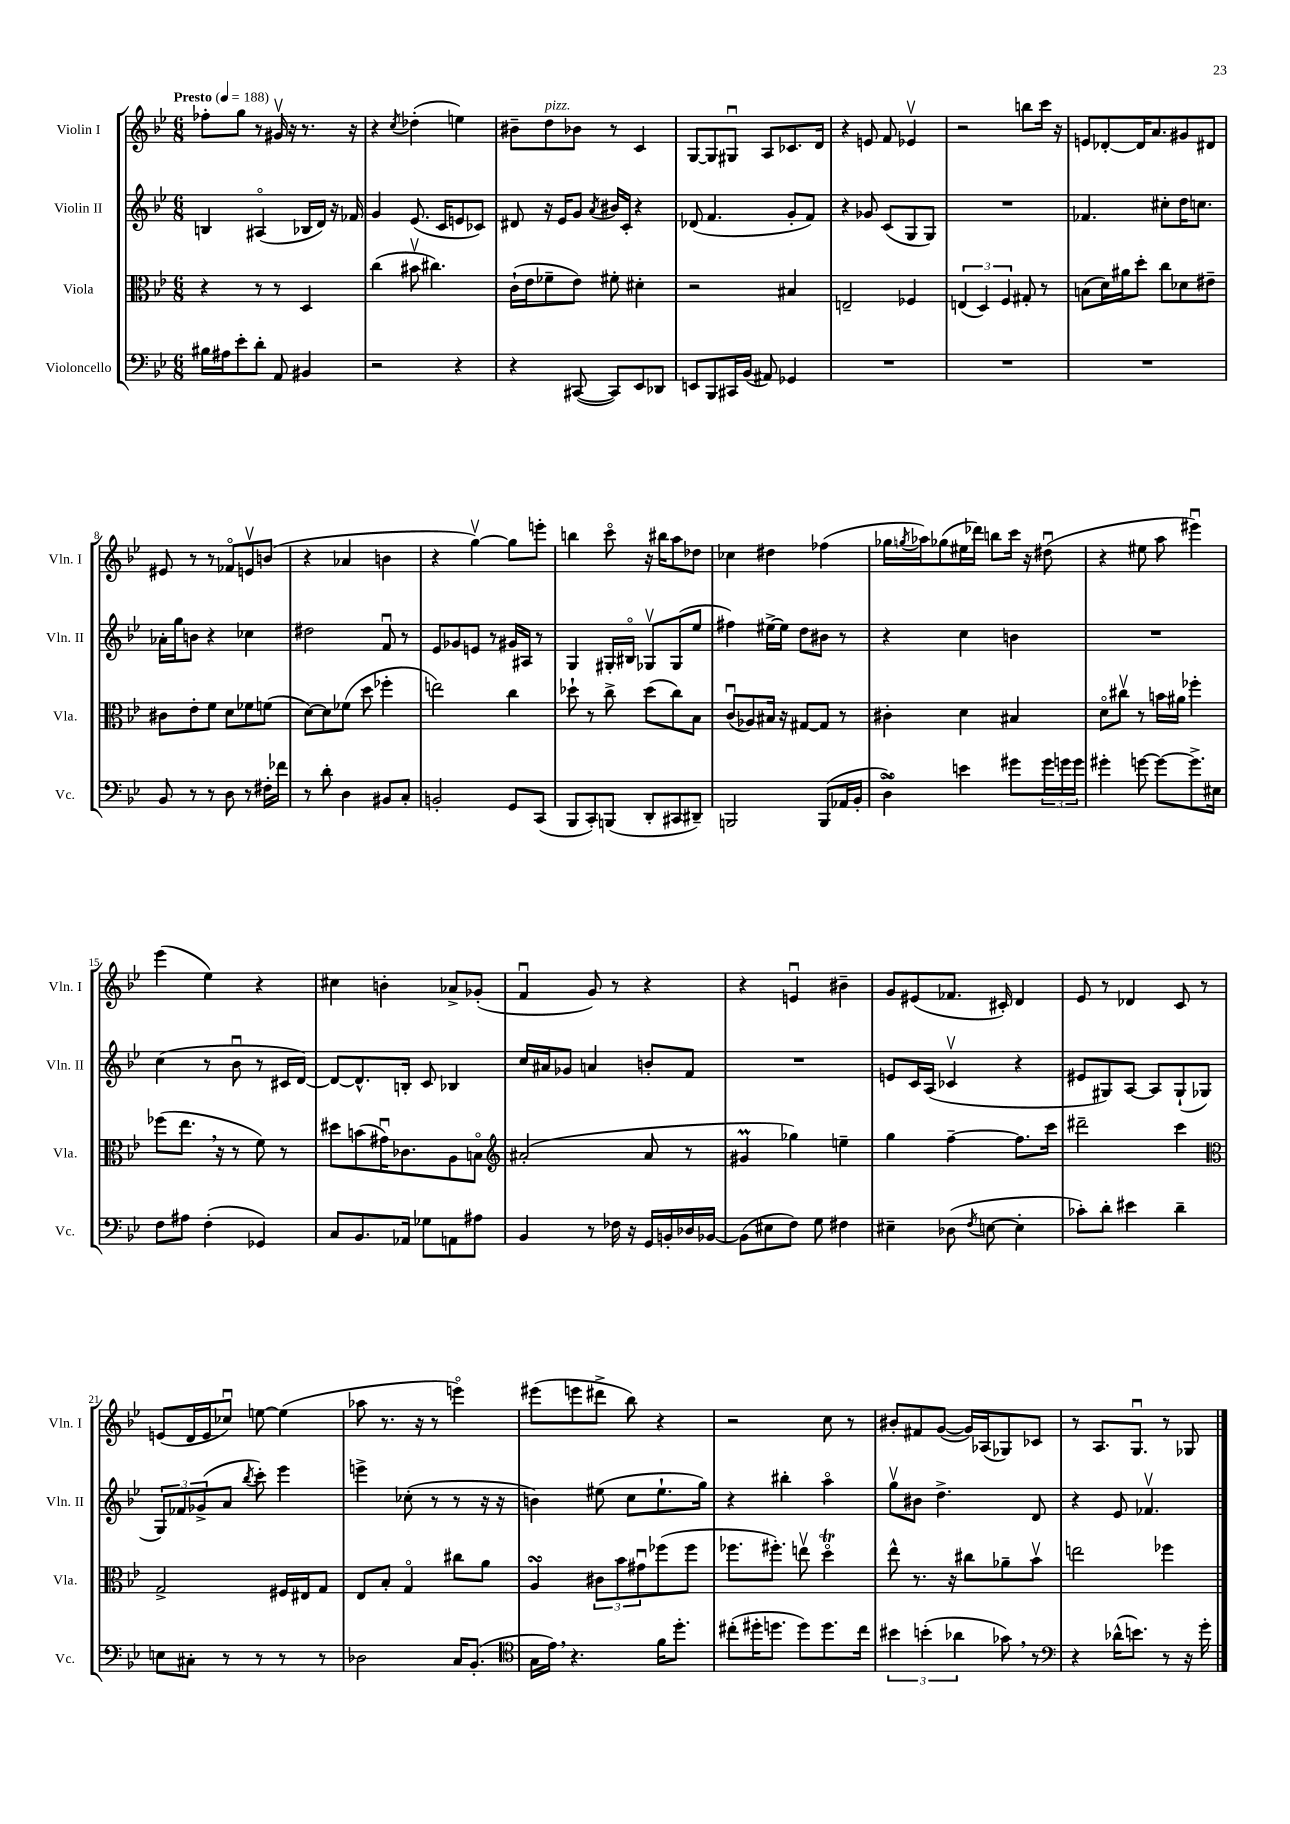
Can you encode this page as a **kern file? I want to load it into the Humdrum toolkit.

**kern	**kern	**kern	**kern
*part4	*part3	*part2	*part1
*staff4	*staff3	*staff2	*staff1
*I"Violoncello	*I"Viola	*I"Violin II	*I"Violin I
*I'Vc.	*I'Vla.	*I'Vln. II	*I'Vln. I
*clefF4	*clefC3	*clefG2	*clefG2
*k[b-e-]	*k[b-e-]	*k[b-e-]	*k[b-e-]
*M6/8	*M6/8	*M6/8	*M6/8
*MM188	*MM188	*MM188	*MM188
=1	=1	=1	=1
!	!	!	!LO:TX:a:B:t=Presto
16B#X\LL	4r	4Bn/	8ff-X'\L
16A#X\J	.	.	.
8e-'\	.	.	8gg\J
8d'\J	8r	(4A#X/	8r
8AA/	8r	.	16g#Xv/
.	.	.	16r
4BB#X/	4D/	16B-X/LL	8.r
.	.	16d/JJ)	.
.	.	16r	.
.	.	16f-X/	16r
=2	=2	=2	=2
2r	(4cc\	4g/	4r
.	.	.	8qcc/
.	8b#Xv\	(8.e-/	(4dd-X'\
.	4.cc#X\)	.	.
.	.	16c/KL	.
4r	.	8en/	4een\)
.	.	8c-X/J)	.
=3	=3	=3	=3
4r	(16c`\LL	8d#X/	8b#X~\L
.	16e-\J	.	.
!	!	!	!LO:TX:a:i:t=pizz.
.	8f-X~\	16r	8dd\
.	.	16e-/KL	.
([8CC#X/	8e-\J)	8g/J	8b-X\J
.	.	8qa/	.
8CC#/L])	8f#X'\	16b#X/LL	8r
.	.	16c'/JJ	.
8EE-/	4d#X'\	4r	4c/
8DD-X/J	.	.	.
=4	=4	=4	=4
8EEn/L	2r	(8d-X/	[8G/L
8BBB-/	.	4.f/	8G/]
16CC#X/L	.	.	8G#Xu/J
(16BB-/JJ	.	.	.
8AA#X/)	.	.	8A/L
4GG-X/	4B#X/	8g'/L	8.c-X/
.	.	8f/J)	.
.	.	.	16d/Jk
=5	=5	=5	=5
2.r	2En~/	4r	4r
.	.	8g-X/	8en/
.	.	(8c/L	8f/
.	4F-X/	8G/	4e-Xv/
.	.	8G/J)	.
=6	=6	=6	=6
2.r	(6En/	2.r	2r
.	6D/)	.	.
.	6F/	.	.
.	8G#X'/	.	8bbn\L
.	8r	.	16ccc\Jk
.	.	.	16r
=7	=7	=7	=7
2.r	(8Bn\L	4.f-X/	8en/L
.	16d\L)	.	[8d-X'/
.	16a#X\J	.	.
.	8dd'\J	.	16d-/K]
.	.	.	8.a/
.	8cc\L	8cc#X'\L	.
.	8d-X\	16dd\K	8g#X/
.	.	8.ccn\J	.
.	8e#X~\J	.	8d#X/J
!!LO:LB:g=z
=8	=8	=8	=8
8BB-/	8c#X\L	16a-X'\LL	8e#X/
.	.	16gg\J	.
8r	8e-'\	8bn\J	8r
8r	8f\J	4r	8r
8D\	8d\L	.	8f-X/L
8r	8f-X\	4cc-X\	8env/
16F#X'\LL	(8fn\J	.	(8bn/J
16f-X\JJ	.	.	.
=9	=9	=9	=9
8r	[8d\L)	2dd#X\	4r
8d'\	8d\]	.	.
4D\	(8f-X\J	.	4a-X/
.	8dd\	.	.
8BB#X/L	4ff-X'\	8fu/	4bn\
8C'/J	.	8r	.
=10	=10	=10	=10
2BBn'/	2een\)	8e-/L	4r
.	.	8g-X/	.
.	.	8en/J	[4ggv\)
.	.	8r	.
8GG/L	4cc\	16g#X/LL	8gg\L]
.	.	16A#X/JJ	.
(8CC/J	.	8r	8eeen'\J
=11	=11	=11	=11
8BBB-/L	8dd-X`\	4G/	4bbn\
8CC'/)	8r	.	.
(8BBBn/J	8cc^\	16G#X'/LL	8ccc\
.	.	16B#X/JJ	.
8DD'/L	(8dd-\L	8G-Xv/L	16r
.	.	.	16bb#X\KL
8CC#X/	8cc\)	(8G-/	8aa\
8DD#X~/J)	8B-\J	8ee-/J	8dd-X\J
=12	=12	=12	=12
2BBBn/	(8cu/L	4ff#X\)	4cc-X\
.	8A-X/)	.	.
.	16B#X/Jk	[16ee#X^\LL	4dd#X\
.	16r	16ee#\JJ]	.
.	[8G#X/L	8dd\L	.
(8BBB/L	8G#/J]	8b#X\J	(4ff-X\
16AA-X/L	8r	8r	.
16BB-'/JJ	.	.	.
=13	=13	=13	=13
4DsSsS^\)	4c#X'\	4r	16gg-X\LL
.	.	.	8qggn/
.	.	.	16aa-X\J)
.	.	.	(8gg-X\
4en\	4d\	4cc\	16ee#X\L
.	.	.	16ddd-X\JJ)
.	.	.	8bbn\L
8g#X\L	4B#X/	4bn\	16ccc\Jk
.	.	.	16r
24g#\L	.	.	(8dd#Xu\
24gn\	.	.	.
24g\JJ	.	.	.
=14	=14	=14	=14
4g#X'\	8d\L	2.r	4r
.	8cc#Xv\J	.	.
[8gn\	8r	.	8ee#X\
8g\L_	16bn\LL	.	8aa\
.	16a#X\JJ	.	.
8.g^\]	4ff-X'\	.	4eee#Xu\)
16E#X\Jk	.	.	.
!!LO:LB:g=z
=15	=15	=15	=15
8F\L	(8ff-X\L	(4cc\	(4eee-\
8A#X\J	8.ee-,\J	.	.
(4F'\	.	8r	4ee-\)
.	16r	.	.
.	8r	8b-u\	.
4GG-X/)	8f\)	8r	4r
.	8r	16c#X/LL	.
.	.	[16d/JJ)	.
=16	=16	=16	=16
8C/L	8dd#X\L	8d/L_	4cc#X\
8.BB-/	(8bn\	8.d^^/]	.
.	16g#Xu\K)	.	4bn'\
16AA-X/Jk	8.c-X\	16Bn'/Jk	.
8G-X\L	.	8c/	.
8AAn\	8A\	4B-X/	8a-X^/L
8A#X\J	8Bn\J	.	(8g-X'/J
=17	=17	=17	=17
*	*clefG2	*	*
4BB-/	(2a#X'/	16cc/LL	4fu/
.	.	16a#X/J	.
.	.	8g-X/J	.
8r	.	4an/	8g/)
16F-X\	.	.	8r
16r	.	.	.
16GG/LL	8a#/	8bn'/L	4r
16BBn'/	.	.	.
16D-X/	8r	8f/J	.
[16BB-X/JJ	.	.	.
=18	=18	=18	=18
(8BB-\L]	4g#Xm/	2.r	4r
8E#X\	.	.	.
8F\J)	4gg-X\)	.	4enu/
8G\	.	.	.
4F#X\	4een~\	.	4b#X~\
=19	=19	=19	=19
4E#X~\	4gg\	8en/L	8g/L
.	.	16c/L	(8e#X/
.	.	(16A/JJ	.
(8D-X\	[4ff~\	4c-Xv/	8.f-X/J
8qF/	.	.	.
[8En\	.	.	.
.	.	.	16c#X'/)
4E'\]	8.ff\L]	4r	4d/
.	16ccc\Jk	.	.
=20	=20	=20	=20
8c-X'\L)	2ddd#X~\	8e#X/L	8e-/
8d'\J	.	8G#X/)	8r
4e#X\	.	[8A/J	4d-X/
.	.	8A/L]	.
4d~\	4ccc\	(8G#`/	8c/
.	.	8G-X/J	8r
!!LO:LB:g=z
=21	=21	=21	=21
*	*clefC3	*	*
8En\L	2G^/	12G/L)	(8en/L
.	.	12f-X/	.
8C#X'\J	.	.	16d/L
.	.	(12g-X^/	.
.	.	.	16e/J
8r	.	8a/J	8cc-Xu/J)
.	.	8qbb-/	.
8r	.	8ccc'\)	[8een\
8r	16F#X/LL	4eee-\	(4ee\]
.	16E#X/J	.	.
8r	8G/J	.	.
=22	=22	=22	=22
2D-X\	8E-/L	4eeen^\	8aa-X\
.	8B-'/J	.	8.r
.	4G/	(8cc-X'\	.
.	.	.	16r
.	.	8r	8r
16C/KL	8cc#X\L	8r	4eeen\)
(8.BB-'/J	.	.	.
.	8a\J	16r	.
.	.	16r	.
=23	=23	=23	=23
*clefC4	*	*	*
16G\LL	4AsSsS/	4bn\)	(8eee#X\L
16e-,\JJ)	.	.	.
4.r	.	.	8eeen\
.	12c#X\L	(8ee#X\	8ddd#X^\J
.	12b-\	.	.
.	.	8cc\L	8bb-\)
.	12g#Xu\	.	.
16f\KL	(8ff-X\	8.ee#`\	4r
8.dd'\J	.	.	.
.	8ff-\J	.	.
.	.	16gg\Jk)	.
=24	=24	=24	=24
(8cc#X'\L	8.ff-X\L	4r	2r
16dd#X'\K	.	.	.
8.ddn\J	8.ff#X'\J)	.	.
.	.	4bb#X'\	.
8dd\L)	8eenv\	.	.
8.dd\	4ddt\	4aa\	8cc\
.	.	.	8r
16cc#\Jk	.	.	.
=25	=25	=25	=25
6b#X\	8ee-^^\	8ggv\L	8b#X'/L
.	8.r	8b#X\J	8f#X/
(6bn'\	.	.	.
.	.	4.dd^\	([8g/J
.	16r	.	.
6a-X\	.	.	.
.	8cc#X\L	.	16g/LL])
.	.	.	(16A-X/J
8g-X,\)	8a-X~\	.	8G-X/)
8r	8b-v\J	8d/	8c-X/J
=26	=26	=26	=26
*clefF4	*	*	*
4r	2een\	4r	8r
.	.	.	8.A/L
(16d-X^^\KL	.	8e-/	.
8.en\J)	.	.	8.Gu/J
.	.	4.f-Xv/	.
8r	4ff-X\	.	8r
16r	.	.	8G-X/
16g'\	.	.	.
==	==	==	==
*-	*-	*-	*-
